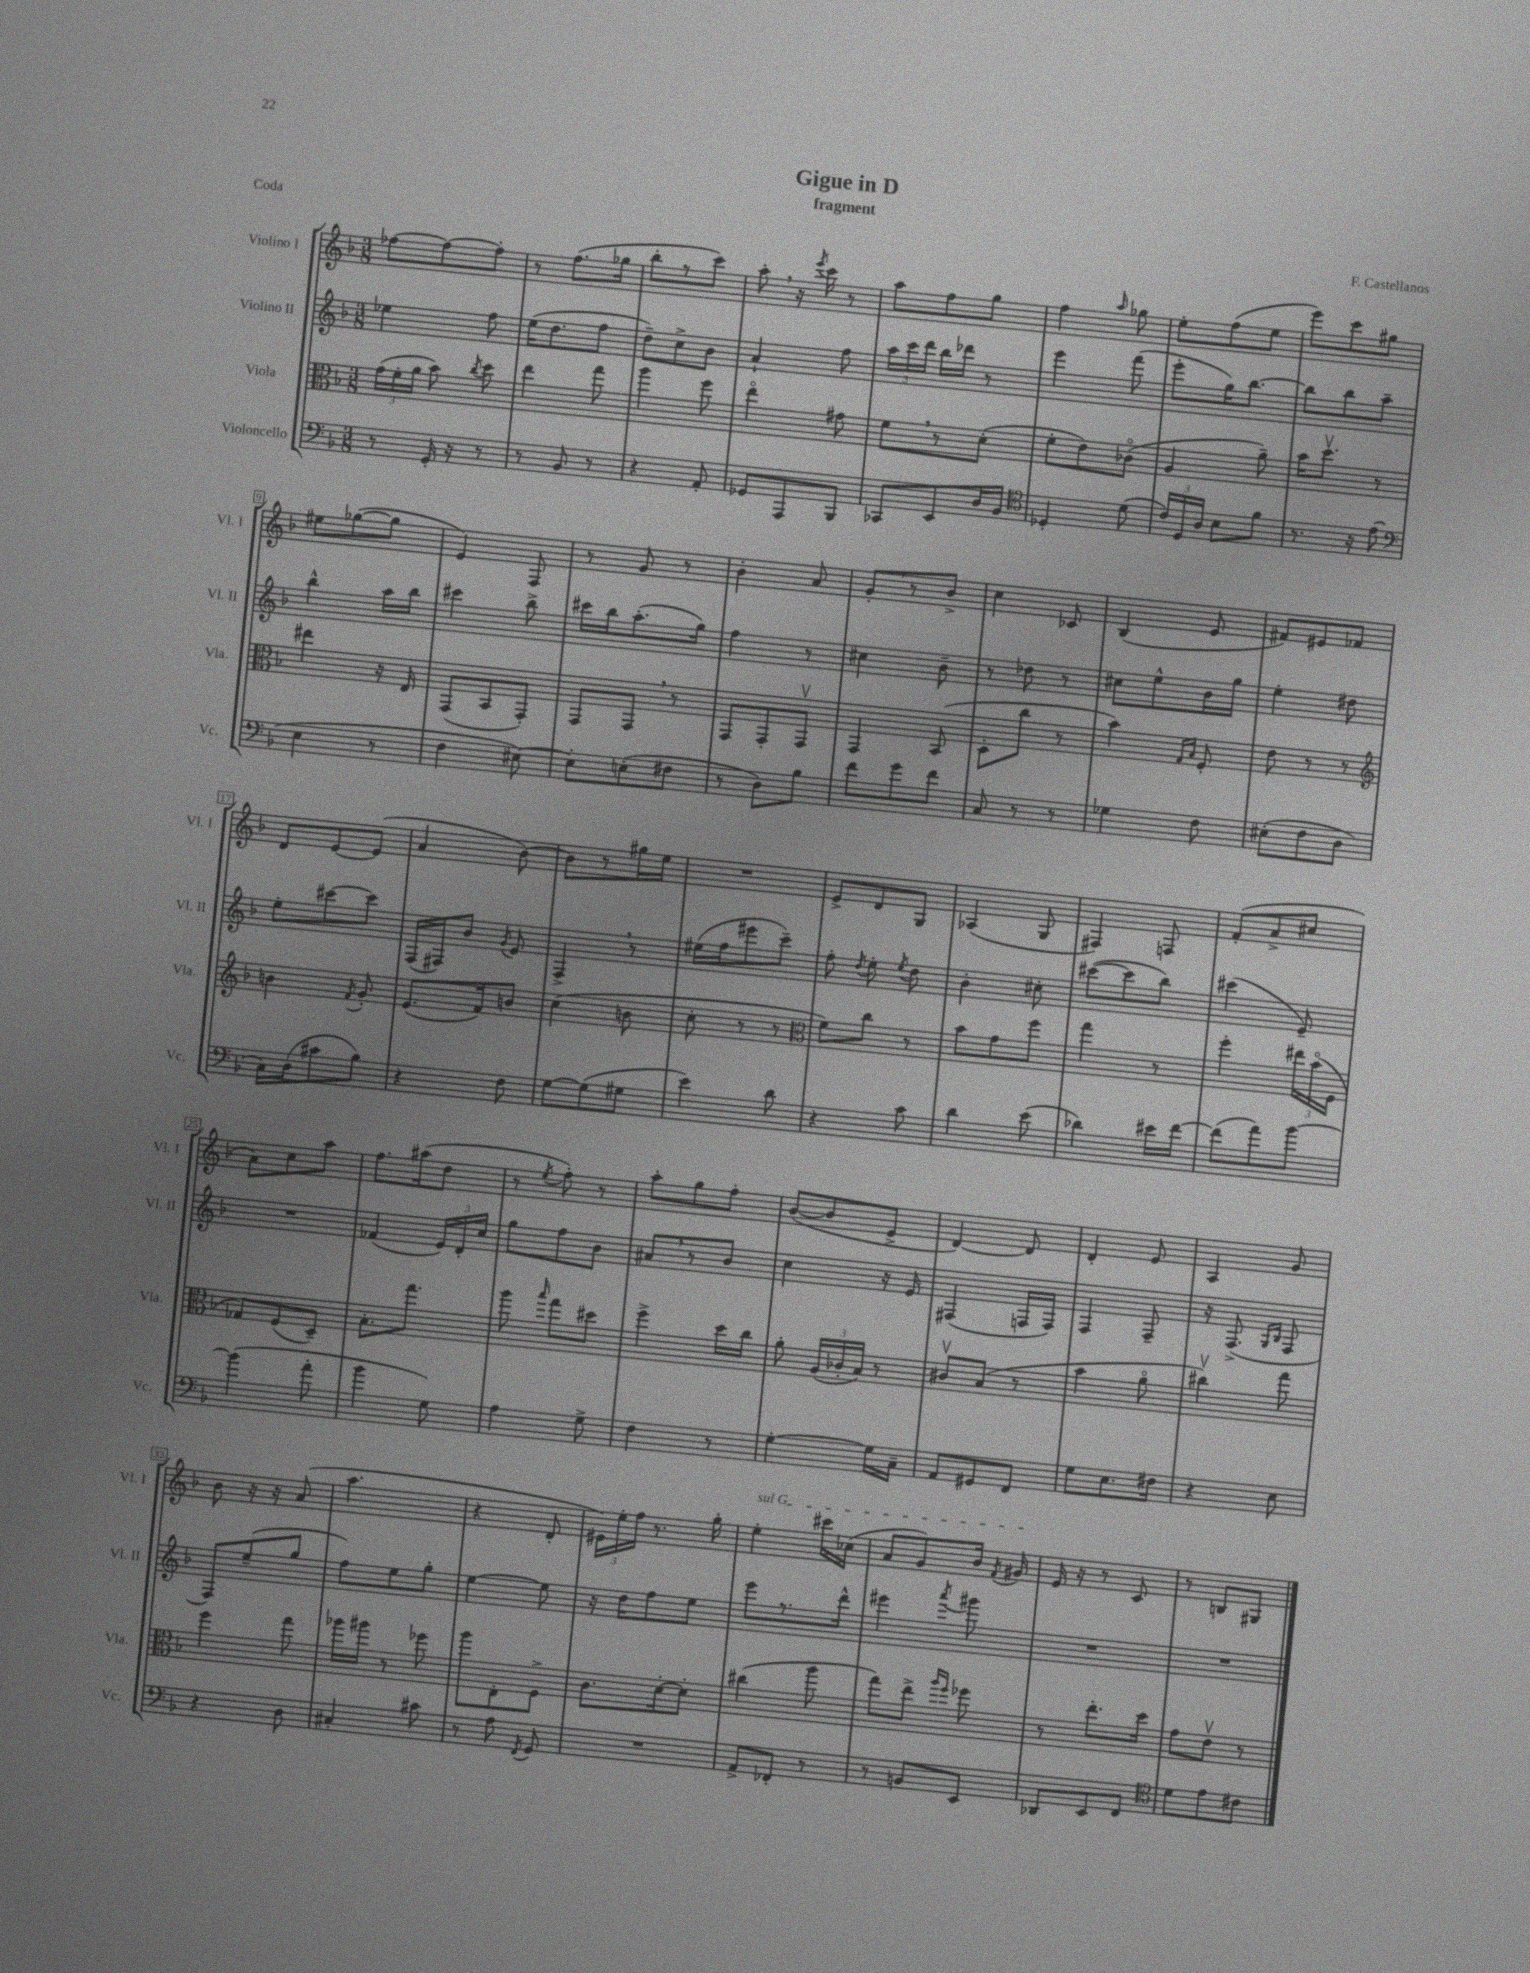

**kern	**kern	**kern	**kern
*staff4	*staff3	*staff2	*staff1
*clefF4	*clefC3	*clefG2	*clefG2
*k[b-]	*k[b-]	*k[b-]	*k[b-]
*M3/8	*M3/8	*M3/8	*M3/8
8r	(24g	4ee-	[8ff-
.	24f'	.	.
.	24a	.	.
16GG'	8b-)	.	8ff-_
16r	.	.	.
.	8qcc	.	.
8r	8dd	8ff	8ff-']
=	=	=	=
8r	4ee	(16ee	8r
.	.	8.dd	.
8BB-	.	.	(8.ff
8r	8gg	8ff	.
.	.	.	16gg-
=	=	=	=
4r	4aa	8dd~)	8bb-'
.	.	8cc^	8r
8AA'	8ff	8b-	8ccc)
=	=	=	=
8GG-	4eeo	4a`	8aa'
8AAA	.	.	16r
.	.	.	8qeee
.	.	.	16ccc
8BBB-	8g#	8ff	8r
=	=	=	=
8CC-	8f	24aa	8aa
.	.	24ccc	.
.	.	24ddd	.
8EE	8r	16bb-	8ff
.	.	16ddd-	.
16D	(8d'	8r	8gg
16BB-	.	.	.
=	=	=	=
*clefC4	*	*	*
4D-'	8f'	4eee	4ff
.	8e)	.	.
.	.	.	16qqaa
(8d	(8c-o	(8fff	8gg-
=	=	=	=
24c)	4A	8eee'	8ee'
24D	.	.	.
24A	.	.	.
8B-	.	16gg)	(8ff
.	.	[8.bb-	.
8f	8a~)	.	8ee
=	=	=	=
8.r	16b-	8bb-]	8eee)
.	8.ddv	.	.
.	.	8bb-	8ccc
16r	.	.	.
(8e	8r	8aa~	8gg#
=	=	=	=
*clefF4	*	*	*
4E	4ee#	4bb-^^	8ee#
.	.	.	([8gg-
8r	16r	16aa	8gg-]
.	16E	16bb-	.
=	=	=	=
4F	(8GG	4ccc#	4e)
.	8BB-	.	.
[8E#)	8GG')	8bb-^	8F
=	=	=	=
8E#']	8GG	16ccc#	8r
.	.	16bb-	.
(8E'	8GG	(8.aa'	8g
8F#	8r	.	8r
.	.	16gg)	.
=	=	=	=
8r	8GG	4ff	4b-'
8D)	8GG'	.	.
8B-	8GGv	8r	8a
=	=	=	=
8f	4GG	4cc#	8g'
8g	.	.	8r
8f	(8BB-	8b-~	8b-^
=	=	=	=
8C	8D'	8r	4cc
8r	8cc	8dd-	.
8r	8r	8r	8c-
=	=	=	=
4G-	4b-)	8cc#	(4B-
.	.	8ee^^	.
.	16qqG	.	.
.	16qqB-	.	.
8F	8F'	16b-	8e
.	.	16gg	.
=	=	=	=
(8E#'	8e	4ee'	8f#)
8F	8r	.	8e#
8D	8r	8dd#	8f-
=	=	=	=
*	*clefG2	*	*
16C)	4b	8ee'	8d
(16D	.	.	.
8c#	.	[8ccc#	[8e
.	8qf	.	.
8B-)	8g'	8ccc#]	(8e]
=	=	=	=
4r	(8.e	(16F	4a
.	.	16F#)	.
.	.	8b-	.
.	16f)	.	.
.	.	8qg	.
8F	8b	8e	[8b-)
=	=	=	=
[8G	(4cc	4F^	8b-]
(8G]	.	.	8r
8G#	8b	8r	16gg#
.	.	.	16ee
=	=	=	=
4e)	8cc'	(16ee#	4.r
.	.	16ff	.
.	8r	8eee#	.
8d	8r	8ccc~)	.
=	=	=	=
*	*clefC3	*	*
4r	8f)	8ff'	8e^
.	.	8qdd	.
.	8cc	8ee'	8d
.	.	8qee	.
8c	8r	8dd	8G
=	=	=	=
4d	8b-	4b-'	(4A-
.	8g	.	.
(8e	8ff	8cc#'	8G
=	=	=	=
4d-)	4gg	([8ccc#	4F#)
.	.	8ccc#]	.
16e#	8r	8bb-)	8F
[16f	.	.	.
=	=	=	=
(8f]	4ff'	(4ccc#	(8f'
8a)	.	.	8a^
[8b-	24ee#	8e~)	8cc#
.	(24b-o	.	.
.	24F	.	.
=	=	=	=
(4b-]	8G-)	4.r	8a)
.	(8F	.	8cc
8a'	8D~)	.	8aa
=	=	=	=
4b-	8.B-'	(4f-	8.ff
.	8.gg	.	(16aa#
8G)	.	24e)	8dd
.	.	24d'	.
.	.	24cc	.
=	=	=	=
4A	8aa	8gg	8r
.	16qqbb-	.	8qee
.	8gg	8ff	8ff')
8G^	8dd#	8b-	8r
=	=	=	=
4F	4ff^	8a#	8aa'
.	.	8r	8gg
8r	16dd	8b-	8ff'
.	16cc	.	.
=	=	=	=
[4G'	8a'	4cc	([8b-
.	(24A	.	8b-]
.	24c-'	.	.
.	24B-)	.	.
16G]	8r	16r	8e^
16C~	.	16e	.
=	=	=	=
8AA	8c#v	(4F#	[4d)
8GG#	(8B-	.	.
8FF	8r	16F	8d]
.	.	16F)	.
=	=	=	=
8G	4b-	4F	4d'
8.E	.	.	.
.	8ao	8F~	8e
16F#	.	.	.
=	=	=	=
4r	4cc#v)	16r	4A
.	.	(8.F^	.
.	.	16qqG	.
.	.	16qqB-	.
8E	8gg	8F	8g
=	=	=	=
4r	4ff	8F)	8b-
.	.	(8ee~	16r
.	.	.	16r
8D	8gg	8gg	(8a
=	=	=	=
4C#'	16aa-	8ff)	4.aa
.	16aa#	.	.
.	8r	8ee	.
8c#	8ff-	8gg'	.
=	=	=	=
8r	8aa	[4ee	4r
8A	8E'	.	.
8qFF	.	.	.
8GG	8F^	8ee]	8d'
=	=	=	=
4.r	8.c	16r	24e#)
.	.	.	24ee'
.	.	16dd	.
.	.	.	24ff
.	.	8ff	8.r
.	[16d'	.	.
.	8d']	8ee	.
.	.	.	16gg'
=	=	=	=
8AA^	(4cc#	8eee	4ee'
8FF-'	.	8.r	.
8r	8aa	.	16ccc#
.	.	16ddd^^	(16cc-
=	=	=	=
8r	8gg)	4eee#	8a
8BB	8ee^	.	8g)
.	16qqaa	.	.
.	16qqff	8qaaa	.
8EE	8ff-	8ggg#	16b-
.	.	.	8qf
.	.	.	16g#
=	=	=	=
8DD-	8r	4.r	16e
.	.	.	16r
8EE	8.ee'	.	8r
8FF	.	.	8c
.	16dd	.	.
=	=	=	=
*clefC4	*	*	*
8d	8g	4.r	8r
8e	8ev	.	8B
8c#	8r	.	8G#
==	==	==	==
*-	*-	*-	*-
